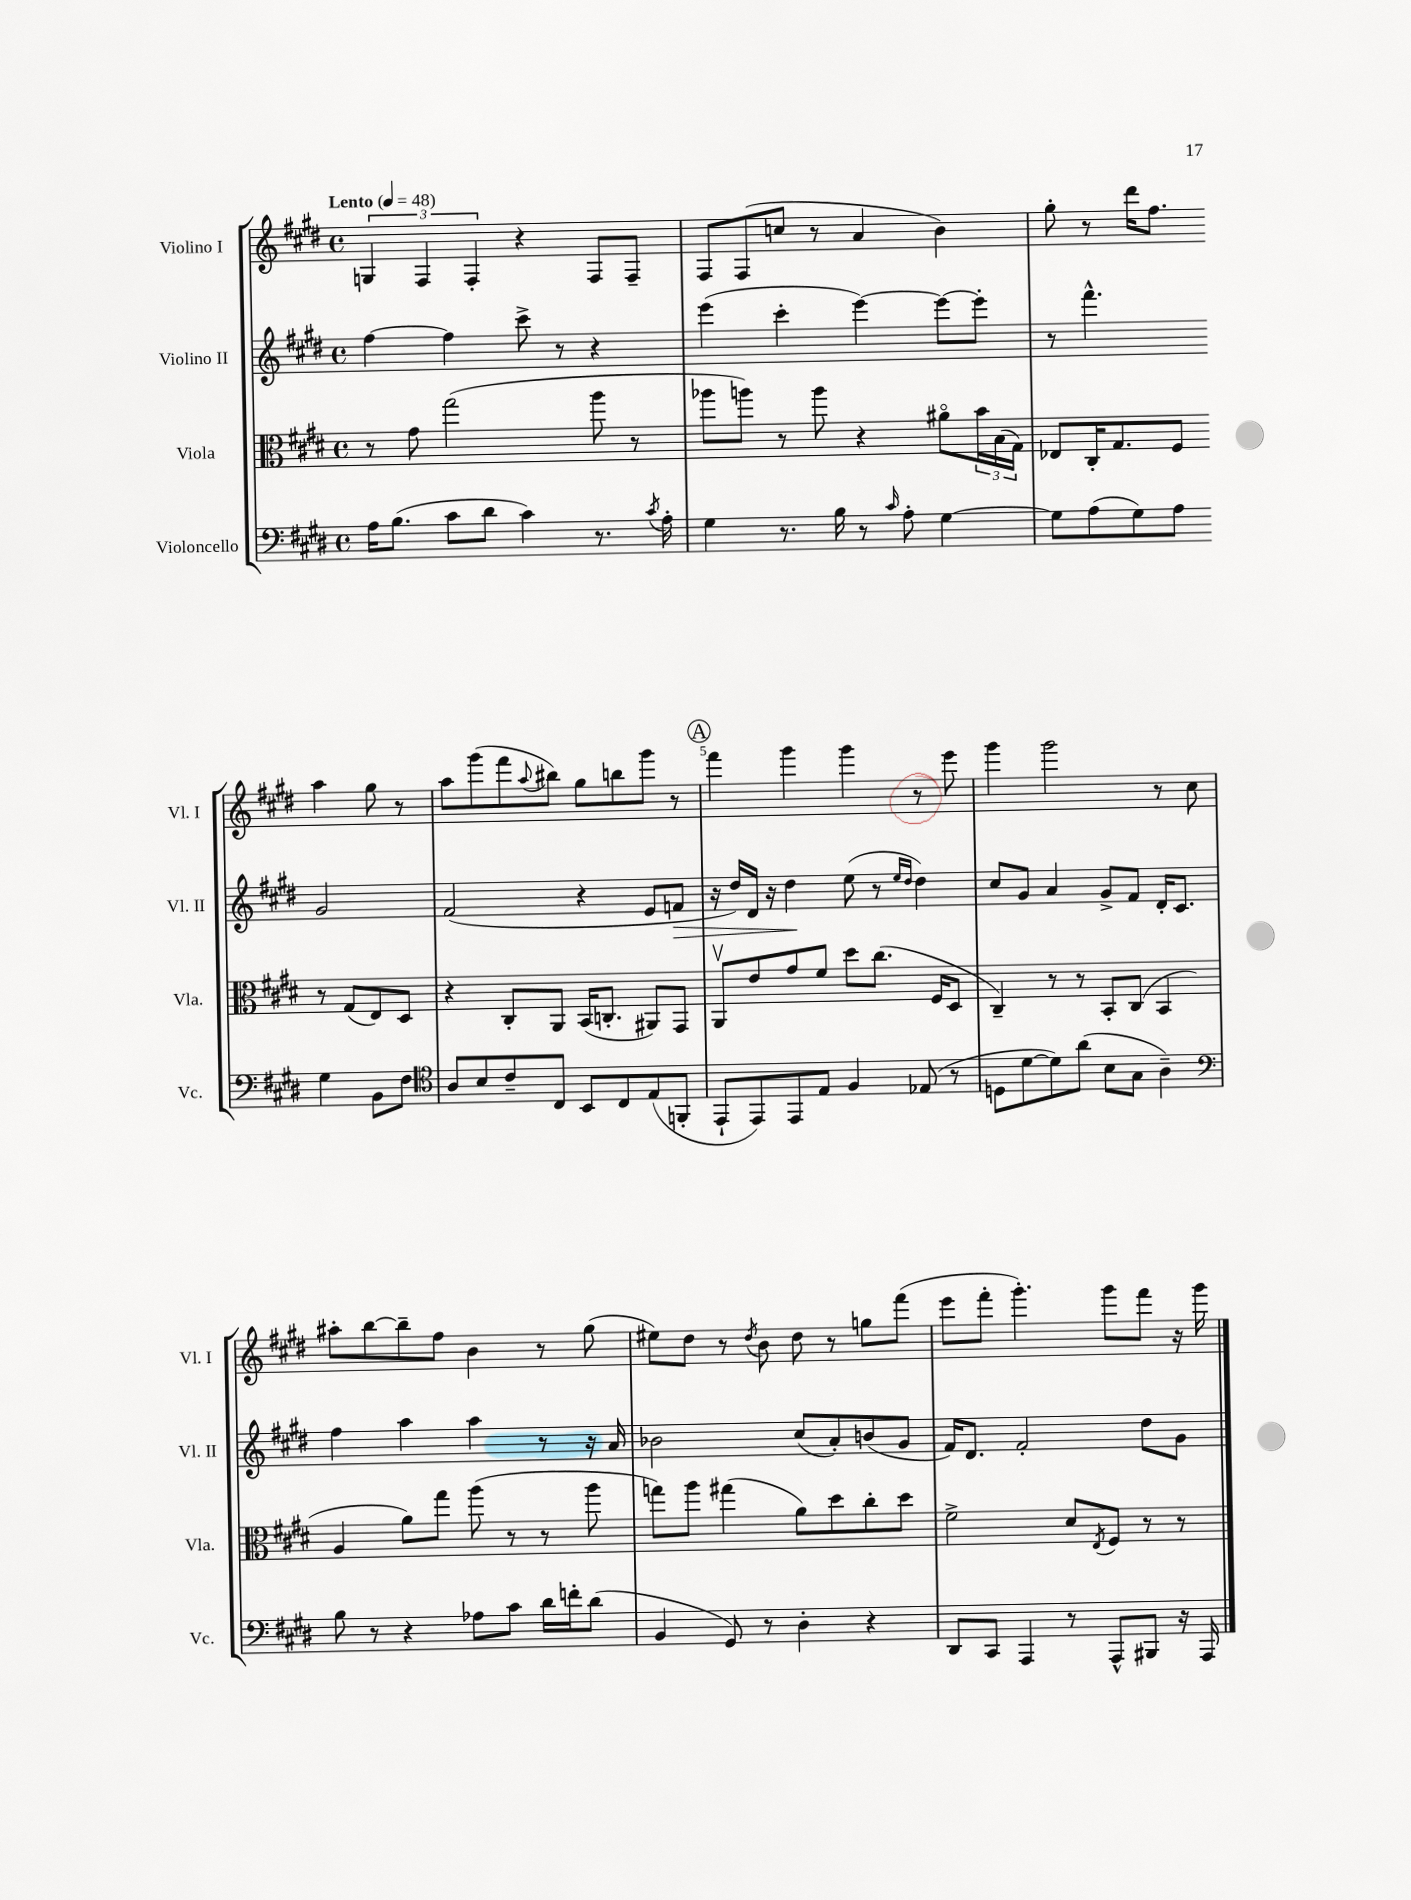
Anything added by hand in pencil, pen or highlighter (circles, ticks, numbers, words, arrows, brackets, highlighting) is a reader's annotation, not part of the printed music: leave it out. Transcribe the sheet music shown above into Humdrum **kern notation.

**kern	**kern	**kern	**dynam	**kern
*part4	*part3	*part2	*part2	*part1
*staff4	*staff3	*staff2	*staff2	*staff1
*I"Violoncello	*I"Viola	*I"Violino II	*	*I"Violino I
*I'Vc.	*I'Vla.	*I'Vl. II	*	*I'Vl. I
*clefF4	*clefC3	*clefG2	*	*clefG2
*k[f#c#g#d#]	*k[f#c#g#d#]	*k[f#c#g#d#]	*	*k[f#c#g#d#]
*M4/4	*M4/4	*M4/4	*	*M4/4
*met(c)	*met(c)	*met(c)	*	*met(c)
*MM48	*MM48	*MM48	*	*MM48
=1	=1	=1	=1	=1
!	!	!	!	!LO:TX:a:B:t=Lento
16A\KL	8r	[4ff#\	.	6Gn/
(8.B\J	.	.	.	.
.	8g#\	.	.	.
.	.	.	.	6F#/
8c#\L	(2gg#\	4ff#\]	.	.
.	.	.	.	6F#'/
8d#\J	.	.	.	.
4c#\)	.	8ccc#^\	.	4r
.	.	8r	.	.
8.r	8aa\	4r	.	8F#/L
.	8r	.	.	8F#~/J
8qc#/	.	.	.	.
16A'\	.	.	.	.
=2	=2	=2	=2	=2
4G#\	8aa-X\L	(4eee\	.	8F#/L
.	8aan\J)	.	.	(8F#/
8.r	8r	4ccc#'\	.	8ccn/J
.	8aa\	.	.	8r
16B\	.	.	.	.
8r	4r	[4eee\)	.	4a/
16qqc#/	.	.	.	.
8A'\	.	.	.	.
[4G#\	8a#X\L	8eee\L_	.	4b\)
.	24b\L	8eee'\J]	.	.
.	(24B\	.	.	.
.	24G#\JJ)	.	.	.
=3	=3	=3	=3	=3
8G#\L]	8E-X/L	8r	.	8gg#'\
(8A\	16C#'/K	4.fff#^^\	.	8r
.	8.G#/	.	.	.
8G#\)	.	.	.	16ddd#\KL
.	.	.	.	8.ff#\J
8A\J	8F#/J	.	.	.
4G#\	8r	2g#/	.	4aa\
.	(8G#/L	.	.	.
8BB\L	8E-/)	.	.	8gg#\
8F#\J	8D#/J	.	.	8r
!!LO:LB:g=z
=4	=4	=4	=4	=4
*clefC4	*	*	*	*
8A/L	4r	(2f#/	.	8aa\L
8B/	.	.	.	(8ggg#\
8c#~/	8C#'/L	.	.	8fff#\
.	.	.	.	8qqaa/
8C#/J	8AA/J	.	.	8bb#X\J)
8BB/L	(16BB/KL	4r	.	8gg#\L
.	8.Cn'/J	.	.	.
8C#/	.	.	.	8bbn\
(8E/	8AA#X/L)	8e/L	.	8ggg#\J
!	!	!	!LO:HP:b	!
8FFn'/J	8GG#/J	8fn/J	>	8r
!!LO:REH:place=s1:t=A
=5	=5	=5	=5	=5
8EE`/L	8AAv/L	16r	.	4fff#\
.	.	16dd#/LL)	.	.
8EE/)	8e/	16d#/JJ	.	.
.	.	16r	.	.
8EE/	8g#/	4dd#\	.	4ggg#\
8E/J	8f#/J	.	.	.
4F#/	8dd#\L	(8ee\	]	4ggg#\
.	(8.cc#\J	8r	.	.
.	.	16qqee/LL	.	.
.	.	16qqdd#/JJ	.	.
(8E-X/	.	4dd#\)	.	8r
.	16F#/KL	.	.	.
8r	8D#/J	.	.	8eee\
=6	=6	=6	=6	=6
8Dn\L	4C#~/)	8cc#/L	.	4ggg#\
[8d#\	.	8g#/J	.	.
8d#\])	8r	4a/	.	2ggg#\
(8a\J	8r	.	.	.
8B\L	8BB'/L	8g#^/L	.	.
8G#\J	(8C#/J	8f#/J	.	.
4A~\)	4BB/	16d#'/KL	.	8r
.	.	8.c#/J	.	.
.	.	.	.	8cc#\
!!LO:LB:g=z
=7	=7	=7	=7	=7
*clefF4	*	*	*	*
8B\	4A/	4ff#\	.	8aa#X'\L
8r	.	.	.	[8bb\
4r	8a\L)	4aa\	.	8bb~\]
.	8gg#\J	.	.	8ff#\J
8A-X\L	(8aa\	4aa\	.	4b\
8c#\J	8r	.	.	.
16d#\LL	8r	8r	.	8r
16fn'\J	.	.	.	.
(8d#\J	8aa\	16r	.	(8gg#\
.	.	16a/	.	.
=8	=8	=8	=8	=8
4BB/	8ggn\L)	2b-X\	.	8ee#X\L)
.	8aa\J	.	.	8dd#\J
8GG#/)	(4gg#X\	.	.	8r
.	.	.	.	8qdd#/
8r	.	.	.	8b\
4D#'\	8a\L)	(8cc#/L	.	8dd#\
.	8dd#\	8a'/)	.	8r
4r	8cc#'\	(8bn/	.	8ggn\L
.	8dd#\J	8g#/J	.	(8fff#\J
=9	=9	=9	=9	=9
8DD#/L	2f#^\	16f#/KL)	.	8eee\L
.	.	8.d#/J	.	.
8CC#/J	.	.	.	8fff#'\J
4AAA/	.	2f#'/	.	4.ggg#'\)
8r	8d#/L	.	.	.
.	8qE/	.	.	.
8AAA^^/L	8F#/J	.	.	8ggg#\L
8BBB#X/J	8r	8dd#\L	.	8fff#\J
16r	8r	8g#\J	.	16r
16AAA/	.	.	.	16ggg#\
==	==	==	==	==
*-	*-	*-	*-	*-
